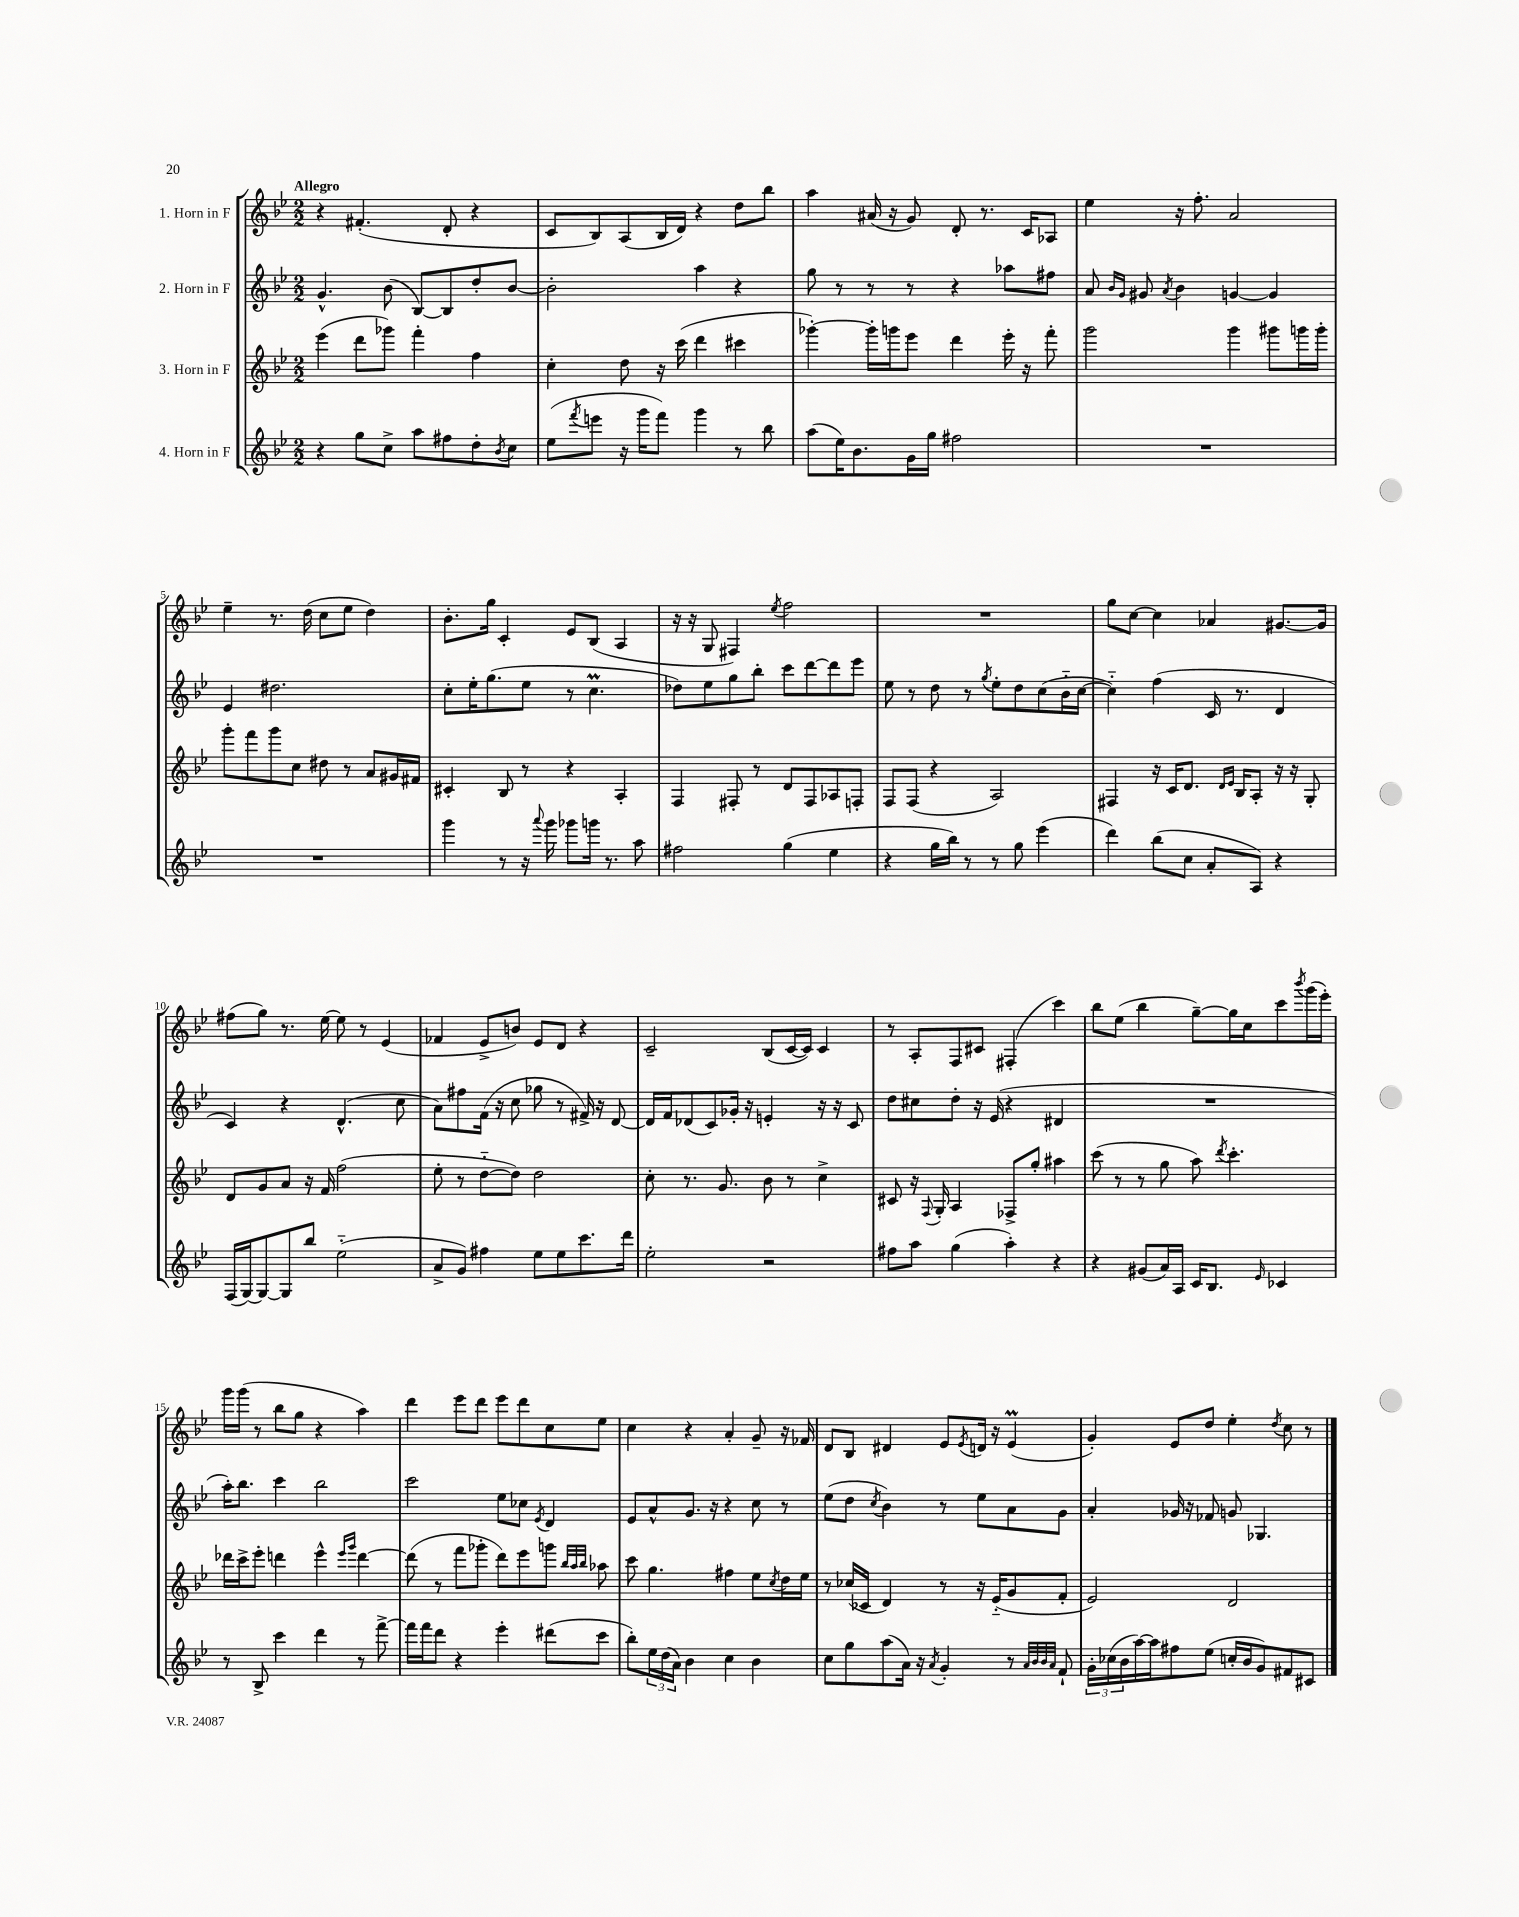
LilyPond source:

<<
\new StaffGroup <<
\new Staff = "s0" \with { instrumentName = "1. Horn in F" } {
    \clef treble \key bes \major \numericTimeSignature \time 2/2 \tempo "Allegro"
    r4 fis'4.-.( d'8-. r4 |
    c'8 bes8) a8( bes16 d'16) r4 d''8 bes''8 |
    a''4 ais'16( r16 g'8) d'8-. r8. c'16 aes8 |
    ees''4 r16 f''8.-. a'2 |
    ees''4-- r8. d''16( c''8 ees''8 d''4) |
    bes'8.-. g''16 c'4-. ees'8 bes8( a4 |
    r16 r16 g8 fis4) \acciaccatura { ees''8 } f''2 |
    R1 |
    g''8 c''8~ c''4 aes'4 gis'8.~ gis'16 |
    fis''8( g''8) r8. ees''16~ ees''8 r8 ees'4( |
    fes'4 ees'8-> b'8) ees'8 d'8 r4 |
    c'2-- bes8( c'16~ c'16) c'4 |
    r8 a8-. f8 cis'8 fis4-.( c'''4) |
    bes''8 ees''8( bes''4 g''8~--) g''16 c''16 c'''8 \acciaccatura { bes'''8 } g'''16( ees'''16-.) |
    g'''16 g'''16( r8 bes''8 g''8 r4 a''4) |
    d'''4 ees'''8 d'''8 ees'''8 d'''8 c''8 ees''8 |
    c''4 r4 a'4-. g'8-- r16 fes'16 |
    d'8 bes8 dis'4 ees'8 \acciaccatura { ees'8 } d'16 r16 ees'4\prall( |
    g'4-.) ees'8 d''8 ees''4-. \acciaccatura { d''8 } c''8 r8 \bar "|." |
}
\new Staff = "s1" \with { instrumentName = "2. Horn in F" } {
    \clef treble \key bes \major \numericTimeSignature \time 2/2
    g'4.-^ bes'8( bes8~) bes8 d''8-. bes'8~ |
    bes'2-. a''4 r4 |
    g''8 r8 r8 r8 r4 aes''8 fis''8 |
    a'8 \grace { bes'16 g'16 } gis'8 \acciaccatura { a'8 } bes'4 g'4~ g'4 |
    ees'4 dis''2. |
    c''8-. ees''16-. g''8.( ees''8 r8 c''4.\prall |
    des''8) ees''8 g''8 bes''8-. c'''8 d'''8~ d'''8 ees'''8 |
    ees''8 r8 d''8 r8 \acciaccatura { g''8 } ees''8-. d''8 c''8( bes'16-_ c''16~ |
    c''4-_) f''4( c'16 r8. d'4 |
    c'4) r4 d'4.-^( c''8 |
    a'8) fis''8 f'16( r16 c''8 ges''8 r8 fis'16->) r16 d'8~ |
    d'16 f'16 des'8( c'8) ges'16-. r16 e'4-. r16 r16 c'8 |
    d''8 cis''8 d''8-. r16 ees'16( r4 dis'4 |
    R1 |
    a''16-.) bes''8. c'''4 bes''2 |
    c'''2 ees''8 ces''8 \acciaccatura { ees'8 } d'4 |
    ees'8 a'8-^ g'8. r16 r4 c''8 r8 |
    ees''8( d''8 \acciaccatura { c''8 } bes'4) r8 ees''8 a'8 g'8 |
    a'4-. ges'16 r16 fes'8 g'8 ges4. \bar "|." |
}
\new Staff = "s2" \with { instrumentName = "3. Horn in F" } {
    \clef treble \key bes \major \numericTimeSignature \time 2/2
    ees'''4( d'''8 ges'''8) f'''4-. f''4 |
    c''4-. d''8 r16 c'''16( d'''4 cis'''4 |
    ges'''4~-.) ges'''16-. g'''16 ees'''8 d'''4 ees'''16-. r16 f'''8-. |
    g'''2 g'''4 gis'''8 g'''16 g'''16-. |
    g'''8-. f'''8 g'''8 c''8 dis''8 r8 a'8 gis'16 fis'16 |
    cis'4-. bes8 r8 r4 a4-. |
    f4 fis8-. r8 d'8 fis8 aes8 f8-. |
    f8 f8( r4 a2) |
    fis4 r16 c'16 d'8. \grace { d'16 ees'16 } bes16 a8-. r16 r16 g8-. |
    d'8 g'8 a'8 r16 f'16 f''2( |
    ees''8-. r8 d''8~-_ d''8) d''2 |
    c''8-. r8. g'8. bes'8 r8 c''4-> |
    cis'8 r16 \appoggiatura { f8 } g16-. a4 fes8-> g''8-. ais''4 |
    c'''8( r8 r8 g''8 a''8) \acciaccatura { d'''8 } c'''4.-. |
    des'''16 c'''16-> ees'''8-. d'''4 ees'''4-^ \grace { ees'''16 g'''16 } d'''4~ |
    d'''8( r8 f'''8 ges'''8-. d'''8) ees'''8 g'''8 \grace { bes''32 a''32 bes''32 } aes''8 |
    c'''8 g''4. fis''4 ees''8 \acciaccatura { c''8 } d''16 ees''16 |
    r8 ces''16( ces'16 d'4) r8 r16 ees'16-_( g'8 f'8-. |
    ees'2) d'2 \bar "|." |
}
\new Staff = "s3" \with { instrumentName = "4. Horn in F" } {
    \clef treble \key bes \major \numericTimeSignature \time 2/2
    r4 g''8 c''8-> a''8 fis''8 d''8-. \acciaccatura { bes'8 } c''8 |
    ees''8( \acciaccatura { f'''8 } e'''8 r16 g'''16 f'''8) g'''4 r8 bes''8 |
    a''8( ees''16) bes'8. g'16 g''16 fis''2 |
    R1 |
    R1 |
    g'''4 r8 r16 \appoggiatura { a'''8 } g'''16 ges'''8 g'''16 r8. a''8 |
    fis''2 g''4( ees''4 |
    r4 g''16 bes''16) r8 r8 g''8 ees'''4( |
    d'''4) bes''8( c''8 a'8-. a8) r4 |
    f16( g16~) g8~ g8 bes''8 ees''2-_( |
    a'8-> g'8) fis''4 ees''8 ees''8 c'''8. d'''16 |
    ees''2-. r2 |
    fis''8 a''8 g''4( a''4-.) r4 |
    r4 gis'8( a'16) a16 c'16 bes8. \grace { ees'16 } ces'4 |
    r8 bes8-> c'''4 d'''4 r8 f'''8~-> |
    f'''16 f'''16 d'''8 r4 ees'''4-. dis'''8( c'''8 |
    bes''8-.) \tuplet 3/2 { ees''16 d''16( a'16) } bes'4 c''4 bes'4 |
    c''8 g''8 a''8( a'16) r16 \acciaccatura { a'8 } g'4-. r8 \grace { a'32 bes'32 bes'32 a'32 } f'8-! |
    \tuplet 3/2 { g'16-. ces''16( bes'16 } a''16~) a''16 fis''8 ees''8( c''16-. bes'16 g'8) fis'8 cis'8 \bar "|." |
}
>>
>>
